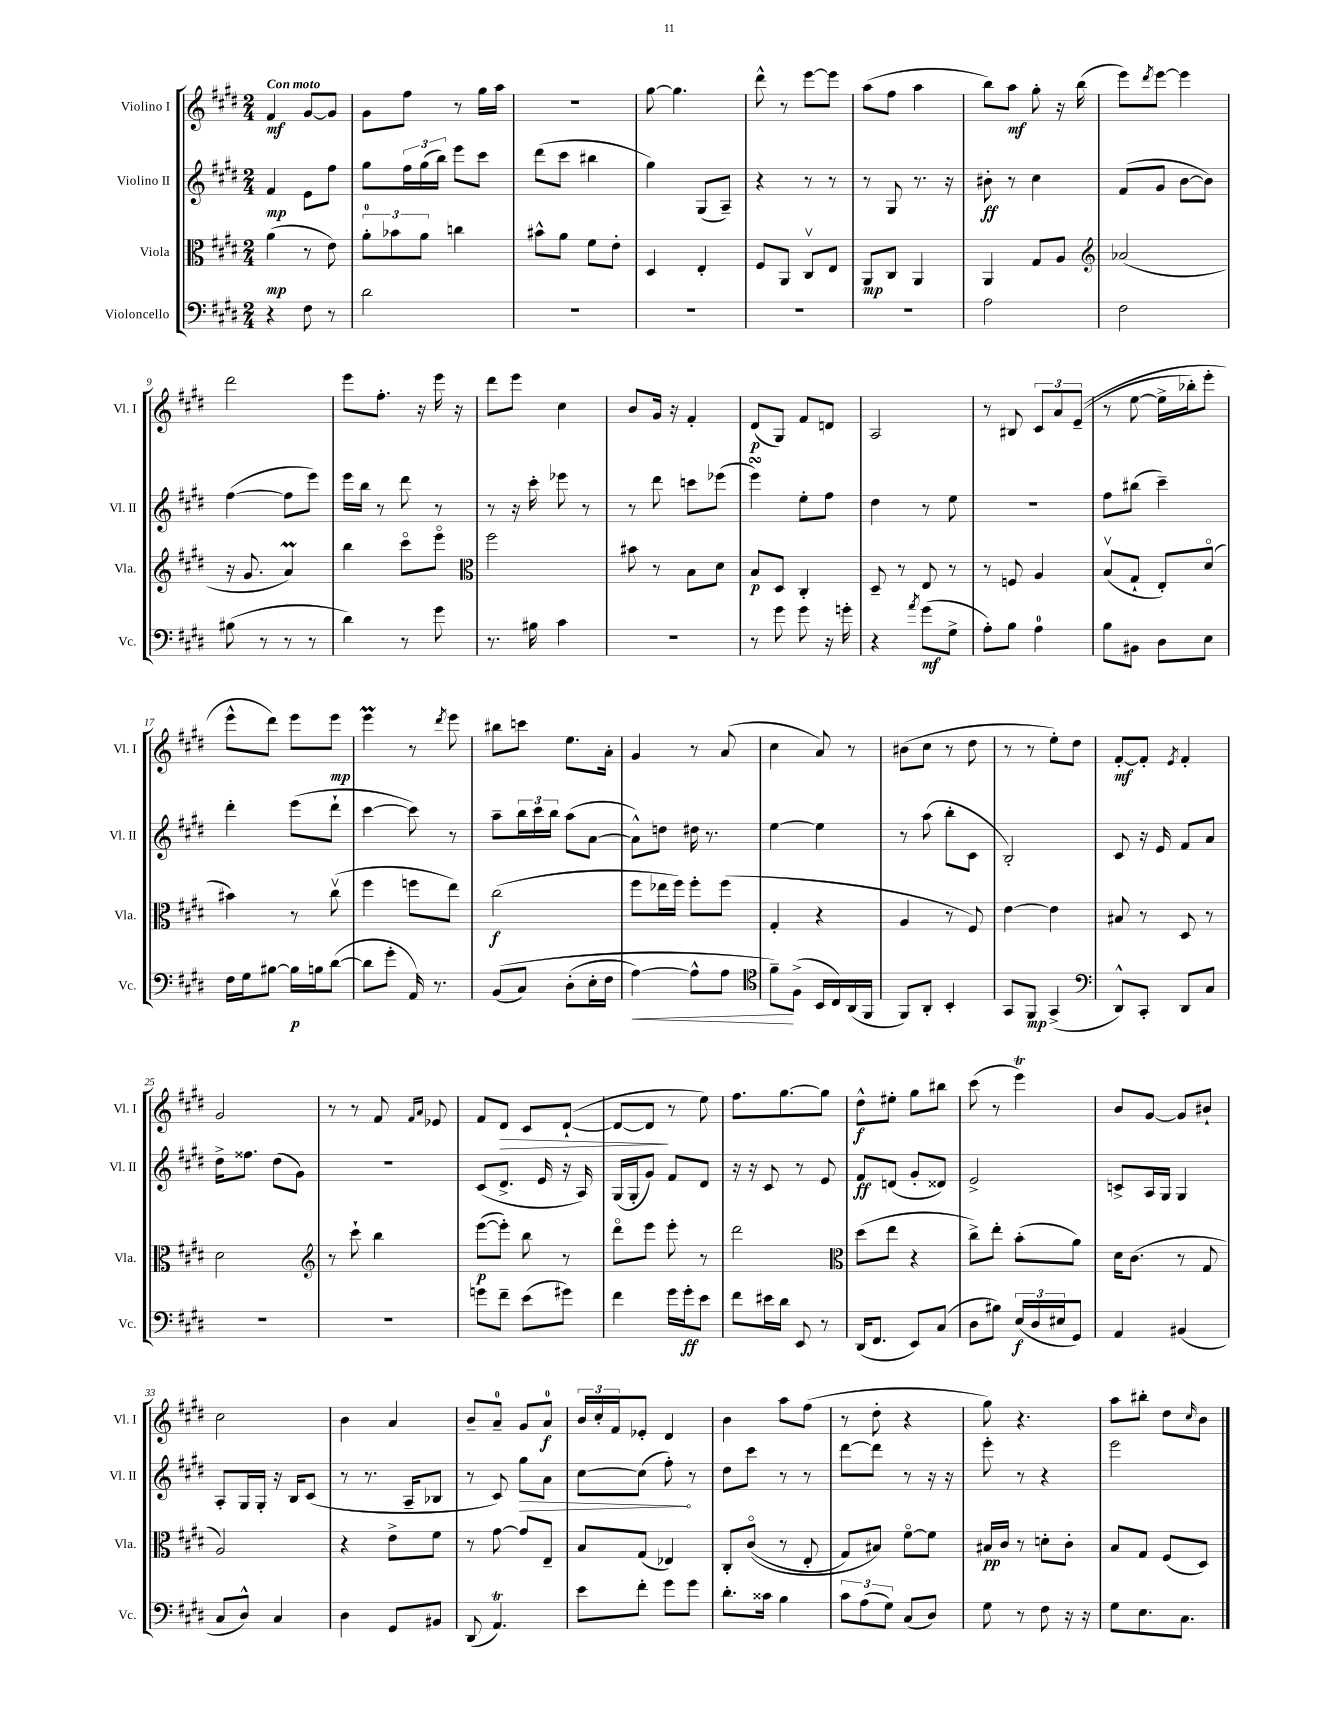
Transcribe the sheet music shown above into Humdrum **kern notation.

**kern	**kern	**kern	**kern
*staff4	*staff3	*staff2	*staff1
*clefF4	*clefC3	*clefG2	*clefG2
*k[f#c#g#d#]	*k[f#c#g#d#]	*k[f#c#g#d#]	*k[f#c#g#d#]
*M2/4	*M2/4	*M2/4	*M2/4
4r	(4a	4f#	4f#
8F#	8r	8e	[8g#
8r	8e)	8ff#	8g#]
=	=	=	=
2d#	12a'	8gg#	8g#
.	12b-	.	.
.	.	24ff#	8ff#
.	12a	(24gg#	.
.	.	24bb)	.
.	4cc	8eee	8r
.	.	8ccc#	16gg#
.	.	.	16aa
=	=	=	=
2r	8b#^^	(8ddd#	2r
.	8a	8ccc#	.
.	8f#	4bb#	.
.	8e'	.	.
=	=	=	=
2r	4D#	4gg#)	[8gg#
.	.	.	4.gg#]
.	4E'	(8G#	.
.	.	8A~)	.
=	=	=	=
2r	8F#	4r	8ddd#^^
.	8AA	.	8r
.	8C#v	8r	[8eee
.	8E	8r	8eee]
=	=	=	=
2r	8AA	8r	(8aa
.	8C#	8G#	8ff#
.	4AA	8.r	4aa
.	.	16r	.
=	=	=	=
2A	4AA	8b#'	8bb)
.	.	8r	8aa
.	8G#	4cc#	8gg#'
.	8A	.	16r
.	.	.	(16bb
=	=	=	=
*	*clefG2	*	*
2F#	(2a-	(8f#	8eee)
.	.	.	8qddd#
.	.	8g#	[8eee
.	.	[8b	4eee]
.	.	8b])	.
=	=	=	=
(8B#	16r	([4ff#	2ddd#
.	8.g#	.	.
8r	.	.	.
8r	4a)	8ff#]	.
8r	.	8eee)	.
=	=	=	=
4d#)	4bb	16eee	8eee
.	.	16bb	.
.	.	8r	8.ff#'
8r	8ccc#o	8ddd#	.
.	.	.	16r
8g#	8eeeo	8r	16eee
.	.	.	16r
=	=	=	=
*	*clefC3	*	*
8.r	2ff#	8r	8ddd#
.	.	16r	8eee
16B#	.	16ccc#'	.
4c#	.	8eee-	4cc#
.	.	8r	.
=	=	=	=
2r	8b#	8r	8b
.	8r	8ddd#	16g#
.	.	.	16r
.	8B	8ccc	4f#'
.	8d#	(8eee-	.
=	=	=	=
8r	8B	4eee)	(8d#
8g#	8D#	.	8G#)
8g#	4C#'	8ee'	8f#
16r	.	8ff#	8d
16g'	.	.	.
=	=	=	=
4r	8D#~	4dd#	2A
.	8r	.	.
8qa	.	.	.
(8g#	8E	8r	.
8G#^	8r	8ee	.
=	=	=	=
8A')	8r	2r	8r
8B	8F	.	8B#
4A	4A	.	12c#
.	.	.	12a
.	.	.	&((12e~
=	=	=	=
8B	(8Bv	8ff#	8r
8BB#	8G#`	(8bb#	[8ee
8D#	8E')	4ccc#~)	16ee^]
.	.	.	16bb-')
8E	(8d#o	.	8eee'
=	=	=	=
16F#	4b#)	4ddd#'	8eee^^
16G#	.	.	.
[8B#	.	.	8ddd#&)
16B#]	8r	(8eee	8eee
16B	.	.	.
([8d#	(8cc#v	8ddd#`	8eee
=	=	=	=
8d#]	4ff#	[4ccc#	4eee
8g#'	.	.	.
16AA)	8ff	8ccc#])	8r
8.r	.	.	.
.	.	.	8qddd#
.	8ee)	8r	8eee
=	=	=	=
&((8BB	(2cc#	8aa~	8bb#
8C#)	.	24bb	8ccc
.	.	24ccc#	.
.	.	24bb	.
(8D#'	.	(8aa	8.ee
16E'	.	[8a	.
16F#	.	.	16a'
=	=	=	=
[4A)	8ff#	8a^^])	4g#
.	16ee-	8dd	.
.	16ff#)	.	.
8A^^]	8ff#'	16dd#	8r
.	.	8.r	.
8A	(8ff#	.	(8a
=	=	=	=
*clefC4	*	*	*
8f#~&)	4G#'	[4ee	4cc#
(8F#^	.	.	.
16BB	4r	4ee]	8a)
16C#)	.	.	.
(16AA	.	.	8r
16FF#	.	.	.
=	=	=	=
8FF#)	4A	8r	(8b#
8AA'	.	(8aa	8cc#
4BB'	8r	8bb'	8r
.	8F#)	8c#	8dd#
=	=	=	=
8GG#	[4e	2B')	8r
8FF#	.	.	8r
(4GG#^	4e]	.	8ee')
.	.	.	8dd#
=	=	=	=
*clefF4	*	*	*
8DD#^^)	8B#	8c#	[8f#'
8CC#'	8r	16r	8f#']
.	.	16e	.
.	.	.	8qe
8DD#	8D#	8f#	4f#'
8C#	8r	8a	.
=	=	=	=
2r	2d#	16dd#^	2g#
.	.	8.ff##	.
.	.	(8dd#	.
.	.	8g#)	.
=	=	=	=
*	*clefG2	*	*
2r	8r	2r	8r
.	8ccc#`	.	8r
.	4bb	.	8f#
.	.	.	16qqf#
.	.	.	16qqa
.	.	.	8e-
=	=	=	=
8g	([8eee	(8c#	8f#
8f#~	8eee'])	8.d#^	8d#
(8e	8bb	.	8c#
.	.	16e	.
8g#)	8r	16r	([8d#`
.	.	16A)	.
=	=	=	=
4f#	8ddd#o	(16G#	8d#_
.	.	16G#'	.
.	8eee	8g#)	8d#]
16g#	8eee'	8f#	8r
16g#'	.	.	.
8e	8r	8d#	8ee)
=	=	=	=
8f#	2ddd#	16r	8.ff#
.	.	16r	.
16e#	.	8c#	.
16d#	.	.	[8.gg#
8EE	.	8r	.
8r	.	8e	8gg#]
=	=	=	=
*	*clefC3	*	*
(16DD#	(8dd#	8f#	8dd#^^
8.FF#	.	.	.
.	8ee	(8d	8ee#'
8EE)	4r	8g#'	8gg#
(8C#	.	8d##)	8bb#
=	=	=	=
8D#	8cc#^)	2e^	(8ccc#
8B#)	8ee'	.	8r
(24E	(8b'	.	4eee)
24D#	.	.	.
24E#	.	.	.
8GG#)	8a)	.	.
=	=	=	=
4AA	16d#	8c^	8b
.	(8.c#	.	.
.	.	16A	[8g#
.	.	16G#	.
(4BB#	8r	4G#	8g#]
.	8G#	.	8b#`
=	=	=	=
8C#	2A)	8A'	2cc#
8D#^^)	.	16G#	.
.	.	16G#'	.
4C#	.	16r	.
.	.	16B	.
.	.	(8c#	.
=	=	=	=
4D#	4r	8r	4b
.	.	8.r	.
8GG#	8e^	.	4a
.	.	16A~	.
8BB#	8f#	8B-	.
=	=	=	=
(8DD#	8r	8r	8b~
4.AA)	[8g#	8c#)	8a~
.	8g#]	8gg#	8g#
.	8E~	8a	8a
=	=	=	=
8e	8B	[8cc#	24b
.	.	.	24cc#'
.	.	.	24f#
8f#'	(8G#	(8cc#]	8e-'
8g#	4E-)	8ff#')	4d#
8g#	.	8r	.
=	=	=	=
8.d#'	8C#'	8dd#	4b
.	&((8c#o	8ccc#	.
16c##	.	.	.
4B	8r	8r	8aa
.	8E'	8r	(8ff#
=	=	=	=
12c#	8G#)	[8ddd#	8r
(12A	.	.	.
.	8B#&)	8ddd#]	8dd#'
12G#)	.	.	.
(8C#	[8f#o	8r	4r
8D#)	8f#]	16r	.
.	.	16r	.
=	=	=	=
8G#	16B#	8eee'	8gg#)
.	16c#	.	.
8r	8r	8r	4.r
8F#	8d'	4r	.
16r	8c#'	.	.
16r	.	.	.
=	=	=	=
8G#	8B	2eee	8aa
8.E	8G#	.	8bb#'
.	(8F#	.	8dd#
8.C#	.	.	.
.	.	.	16qqcc#
.	8D#)	.	8b
==	==	==	==
*-	*-	*-	*-
